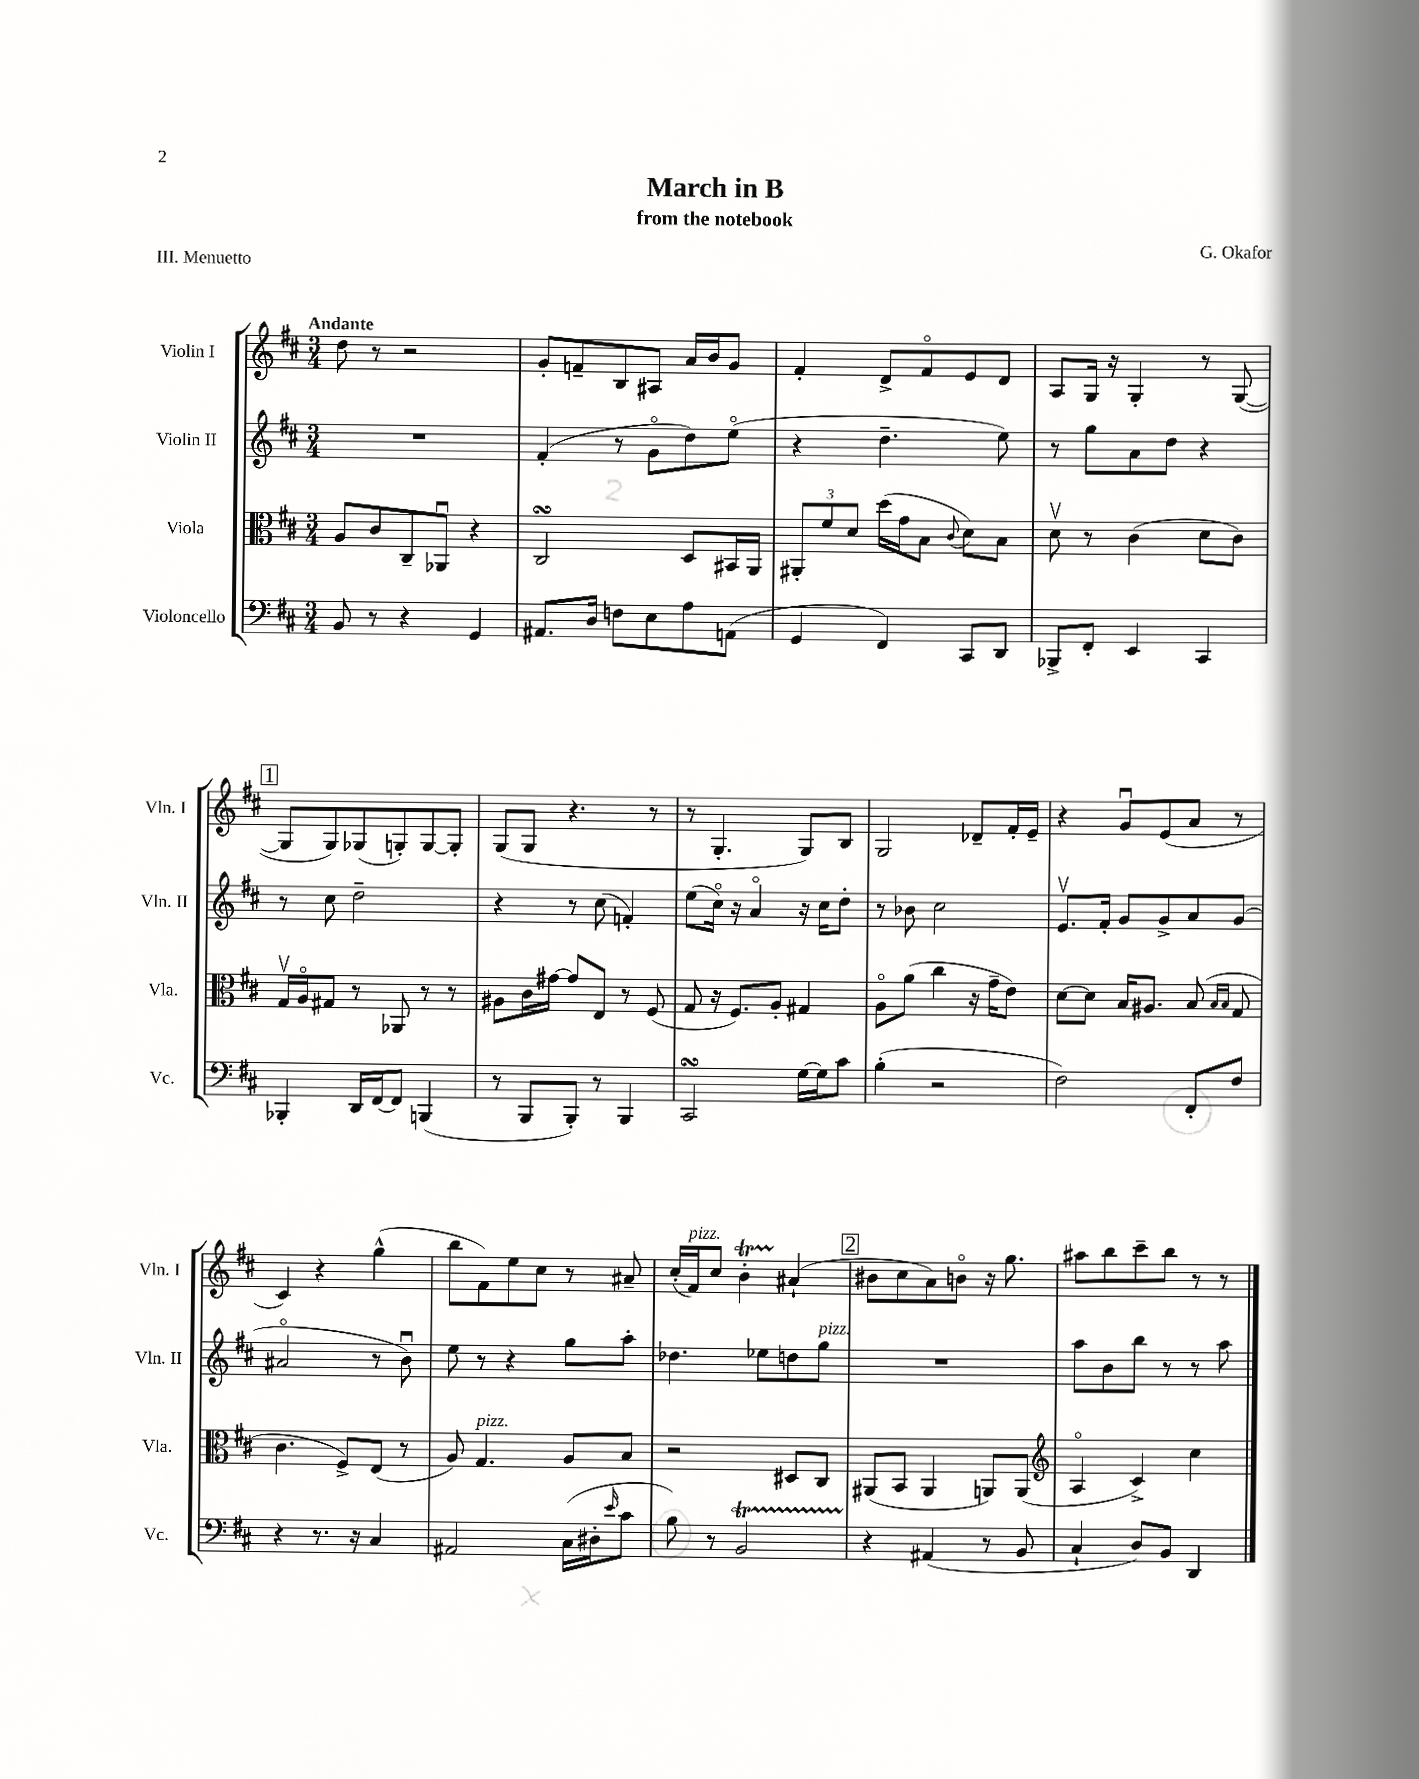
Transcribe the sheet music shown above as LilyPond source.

\header { title = "March in B" composer = "G. Okafor" subtitle = "from the notebook" piece = "III. Menuetto" }
<<
\new StaffGroup <<
\new Staff = "s0" \with { instrumentName = "Violin I" shortInstrumentName = "Vln. I" } {
    \clef treble \key d \major \numericTimeSignature \time 3/4 \tempo "Andante"
    d''8 r8 r2 |
    g'8-. f'8-- b8 ais8 a'16 b'16 g'8 |
    fis'4-. d'8-> fis'8\flageolet e'8 d'8 |
    a8 g16 r16 g4-. r8 g8~( |
    \mark \markup { \box "1" } g8 g8) ges8( g8-.) g8~ g8-. |
    g8( g8 r4. r8 |
    r8 g4.-. g8) b8 |
    g2 des'8-- fis'16-. e'16-- |
    r4 g'8\downbow e'8( a'8 r8 |
    cis'4) r4 g''4-^( |
    b''8 fis'8) e''8 cis''8 r8 ais'8-- |
    cis''16-.( fis'16^\markup { \italic "pizz." }) cis''8 b'4-.\startTrillSpan ais'4-!\stopTrillSpan( |
    \mark \markup { \box "2" } bis'8 cis''8 a'8) b'8\flageolet r16 g''8. |
    ais''8 b''8 cis'''8-- b''8 r8 r8 \bar "|." |
}
\new Staff = "s1" \with { instrumentName = "Violin II" shortInstrumentName = "Vln. II" } {
    \clef treble \key d \major \numericTimeSignature \time 3/4
    R2. |
    fis'4-.( r8 g'8\flageolet d''8) e''8\flageolet( |
    r4 d''4.-- e''8) |
    r8 g''8 a'8 d''8 r4 |
    \mark \markup { \box "1" } r8 cis''8 d''2-- |
    r4 r8 cis''8( f'4-.) |
    e''8( cis''16\flageolet) r16 a'4\flageolet r16 cis''16 d''8-. |
    r8 bes'8 cis''2 |
    e'8.\upbow fis'16-. g'8 g'8-> a'8 g'8( |
    ais'2\flageolet r8 b'8\downbow) |
    e''8 r8 r4 g''8 a''8-. |
    des''4. ees''8 d''8 g''8^\markup { \italic "pizz." } |
    \mark \markup { \box "2" } R2. |
    a''8 b'8 b''8 r8 r8 a''8 \bar "|." |
}
\new Staff = "s2" \with { instrumentName = "Viola" shortInstrumentName = "Vla." } {
    \clef alto \key d \major \numericTimeSignature \time 3/4
    a8 cis'8 cis8-- aes,8\downbow r4 |
    cis2\turn d8 bis,16 a,16 |
    \tuplet 3/2 { ais,8-. fis'8 d'8 } d''16( g'16 b8 \appoggiatura { cis'8 } d'8) b8 |
    d'8\upbow r8 cis'4( d'8 cis'8) |
    \mark \markup { \box "1" } g16\upbow a16\flageolet gis8 r8 aes,8 r8 r8 |
    ais8 cis'16 gis'16~ gis'8 e8 r8 fis8( |
    g8 r16 fis8.) a8-. gis4 |
    a8\flageolet a'8( cis''4 r16 g'16-- e'8) |
    d'8~ d'8 b16 ais8. b8( \grace { b16 b16 } g8 |
    cis'4. fis8->) e8( r8 |
    a8) g4.^\markup { \italic "pizz." } a8 b8 |
    r2 dis8 cis8 |
    \mark \markup { \box "2" } ais,8( b,8 ais,4 a,8) a,8( |
    \clef treble a4\flageolet cis'4->) cis''4 \bar "|." |
}
\new Staff = "s3" \with { instrumentName = "Violoncello" shortInstrumentName = "Vc." } {
    \clef bass \key d \major \numericTimeSignature \time 3/4
    b,8 r8 r4 g,4 |
    ais,8. d16 f8 e8 a8 a,8( |
    g,4 fis,4) cis,8 d,8 |
    bes,,8-> fis,8-. e,4 cis,4 |
    \mark \markup { \box "1" } bes,,4-. d,16 fis,16~ fis,8 b,,4( |
    r8 b,,8 b,,8-.) r8 b,,4 |
    cis,2\turn g16~ g16 cis'8 |
    b4-.( r2 |
    fis2) fis,8-. fis8 |
    r4 r8. r16 cis4 |
    ais,2 cis16( dis16-. \grace { e'16 } cis'8 |
    b8) r8 b,2\startTrillSpan |
    \mark \markup { \box "2" } r4\stopTrillSpan ais,4( r8 b,8 |
    cis4-! d8) b,8 d,4 \bar "|." |
}
>>
>>
\layout { \context { \Score \remove "Bar_number_engraver" } }
